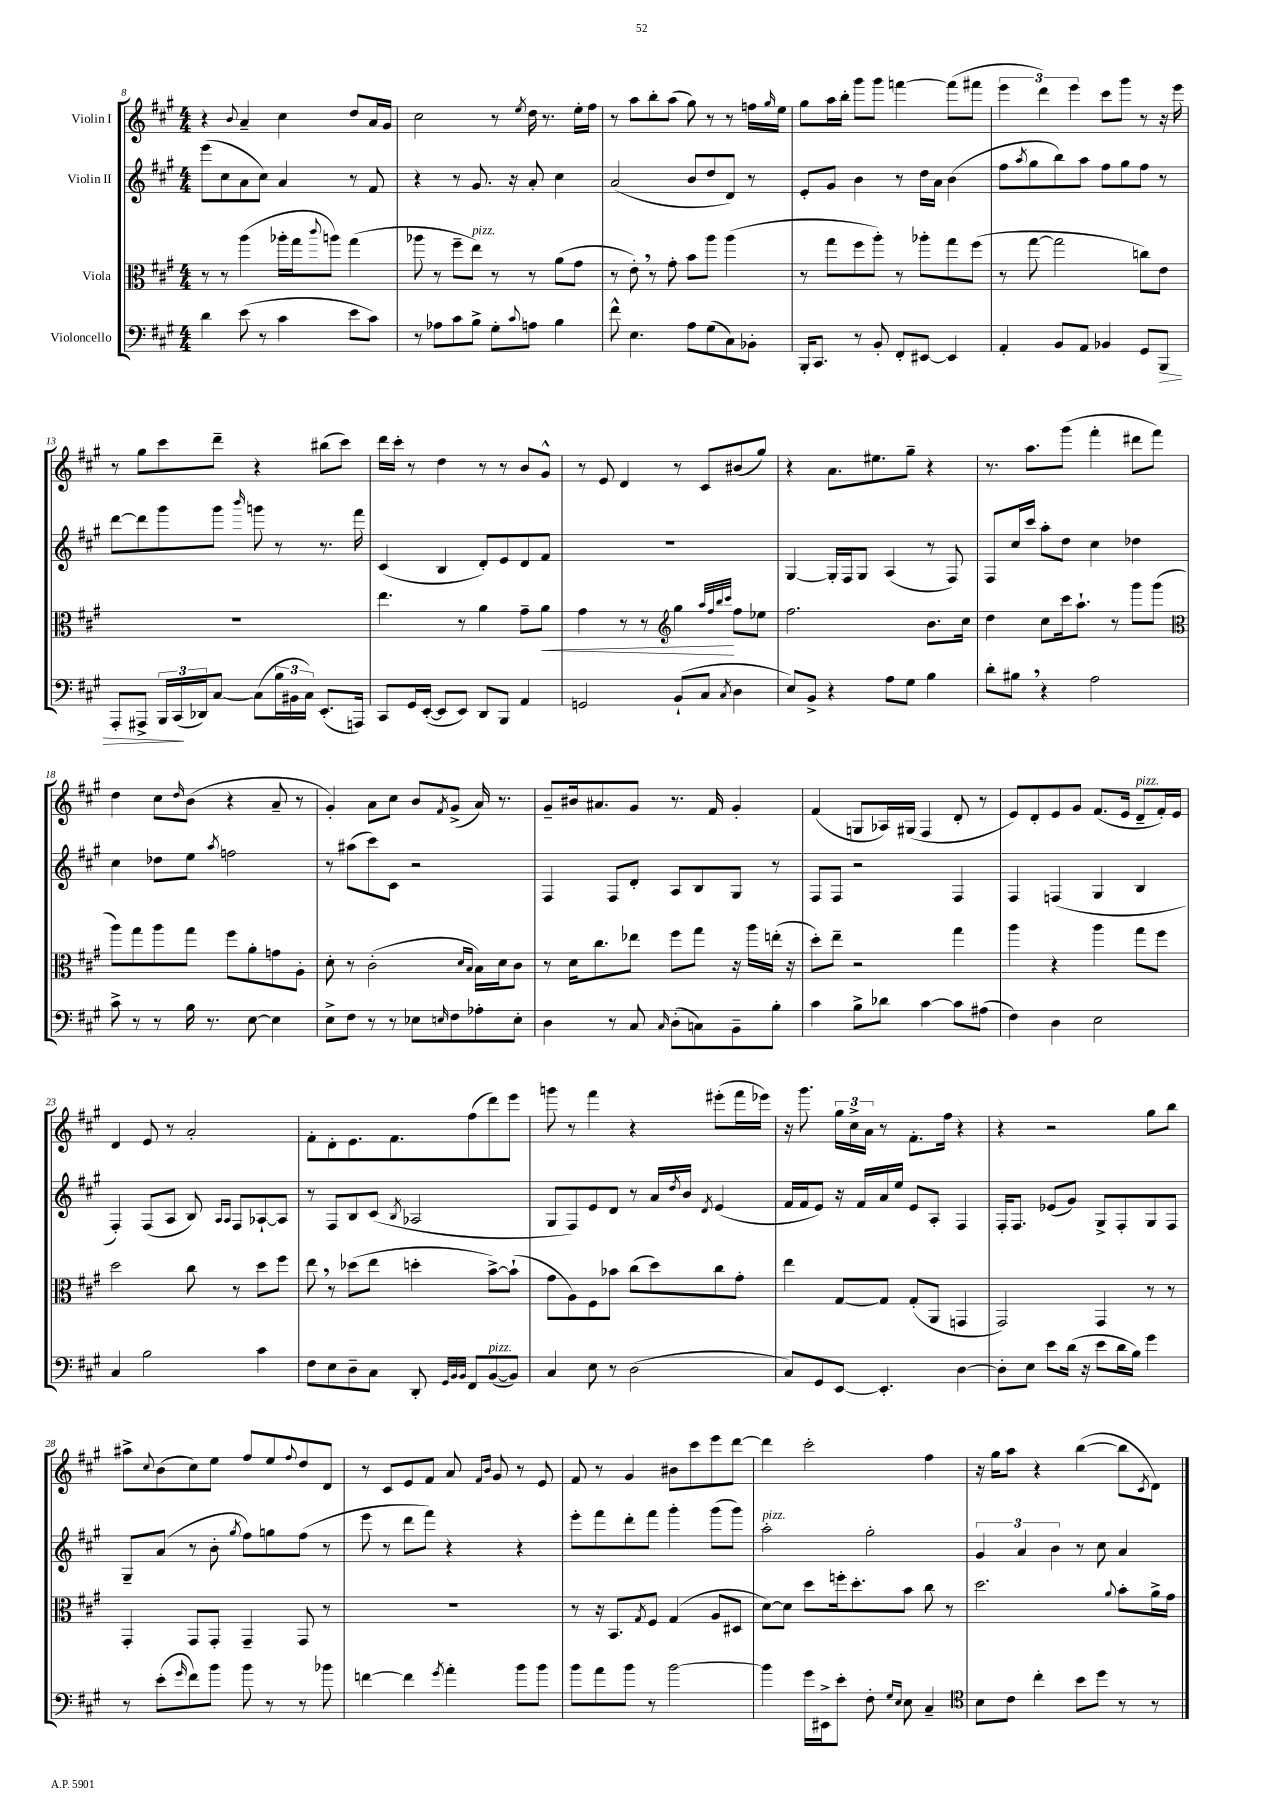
<<
\new StaffGroup <<
\new Staff = "s0" \with { instrumentName = "Violin I" } {
    \clef treble \key a \major \numericTimeSignature \time 4/4
    r4 \appoggiatura { b'8 } a'4-- cis''4 d''8 a'16 gis'16 |
    cis''2 r8 \acciaccatura { e''8 } d''16 r8. e''16-. fis''16 |
    r8 a''8 b''8-. a''8( gis''8) r8 r8 f''16 \grace { gis''16 } e''16 |
    gis''8 a''16 b''16-. gis'''8 gis'''8 f'''4~ f'''8( fis'''8 |
    \tuplet 3/2 { e'''4 d'''4) e'''4 } cis'''8 gis'''8 r8 r16 e'''16 |
    r8 gis''8 cis'''8 d'''8-- r4 bis''8( cis'''8) |
    d'''16 cis'''16-. r8 d''4 r8 r8 b'8 gis'8-^ |
    r8 e'8 d'4 r8 cis'8 bis'8( gis''8) |
    r4 a'8. eis''8. gis''8-- r4 |
    r8. a''8. gis'''8( fis'''4-. dis'''8 fis'''8) |
    d''4 cis''8 \grace { d''16 } b'8( r4 a'8-- r8 |
    gis'4-.) a'8 cis''8 b'8 \acciaccatura { fis'8 } gis'8->( a'16) r8. |
    gis'8-- bis'16 ais'8. gis'8 r8. fis'16 gis'4-. |
    fis'4( g8 aes16) gis16( fis4 d'8-. r8 |
    e'8) d'8-. e'8 gis'8 fis'8.( e'16 d'8--^\markup { \italic "pizz." } fis'16-.) e'16 |
    d'4 e'8 r8 a'2-. |
    fis'8-. d'8-. e'8. fis'8. fis''8( d'''8) e'''8 |
    g'''8 r8 fis'''4 r4 eis'''8-.( fis'''16 ees'''16) |
    r16 gis'''8. \tuplet 3/2 { gis''16 cis''16-> a'16 } r8 fis'8.-. fis''16 r4 |
    r4 r2 gis''8 b''8 |
    ais''8-> \appoggiatura { cis''8 } b'8( cis''8) e''8 fis''8 e''8 \appoggiatura { fis''8 } d''8 d'8 |
    r8 cis'8 e'8 fis'8 a'8 \grace { fis'16 b'16 } gis'8 r8 e'8 |
    fis'8 r8 gis'4 bis'8 cis'''8 e'''8 d'''8~ |
    d'''4 cis'''2-. fis''4 |
    r16 gis''16 a''8 r4 b''4~( b''8 \acciaccatura { cis'8 } d'8) \bar "|." |
}
\new Staff = "s1" \with { instrumentName = "Violin II" } {
    \clef treble \key a \major \numericTimeSignature \time 4/4
    e'''8( cis''8 a'8 cis''8) a'4 r8 fis'8 |
    r4 r8 gis'8. r16 a'8-. cis''4 |
    a'2( b'8 d''8 d'8) r8 |
    e'8-. gis'8 b'4 r8 d''16 a'16 b'4( |
    fis''8 \acciaccatura { a''8 } gis''8 b''8) a''8 fis''8 gis''8 fis''8 r8 |
    d'''8~ d'''8 gis'''8 gis'''8 \grace { b'''16 } g'''8 r8 r8. fis'''16 |
    cis'4( b4 d'8-.) e'8 d'8 fis'8 |
    R1 |
    gis4~ gis16-. fis16 gis8 a4( r8 fis8) |
    fis8 cis''16 cis'''16 a''8-. d''8 cis''4 des''4 |
    cis''4 des''8 e''8 \acciaccatura { a''8 } f''2 |
    r8 ais''8( cis'''8) cis'8 r2 |
    fis4 fis8 d'8-. a8 b8 gis8 r8 |
    fis8 fis8 r2 fis4 |
    fis4 f4( gis4 b4 |
    fis4-.) fis8( a8 b8) \grace { a16 a16 } fis8 aes8~-! aes8 |
    r8 fis8 b8 cis'8( \acciaccatura { b8 } aes2 |
    gis8 fis8) e'8 d'8 r8 a'16 \acciaccatura { d''8 } b'16 \acciaccatura { d'8 } e'4( |
    fis'16 fis'16 e'8) r16 fis'16 a'16 e''16 e'8 a8-. fis4 |
    fis16-. fis8. ees'8( gis'8) gis8-> fis8-. gis8 fis8 |
    gis8-- a'8( r8 b'8-. \acciaccatura { gis''8 } fis''8) g''8 fis''8( r8 |
    e'''8 r8 d'''8 fis'''8) r4 r4 |
    e'''8-. fis'''8 d'''8-. fis'''8 gis'''4-. gis'''8( gis'''8) |
    a''2-.^\markup { \italic "pizz." } gis''2-. |
    \tuplet 3/2 { gis'4 a'4 b'4 } r8 cis''8 a'4 \bar "|." |
}
\new Staff = "s2" \with { instrumentName = "Viola" } {
    \clef alto \key a \major \numericTimeSignature \time 4/4
    r8 r8 a''4( aes''16-. gis''16 \appoggiatura { cis'''8 } a''8) gis''4( |
    aes''8 r8 fis''8-- e''8^\markup { \italic "pizz." }) r8 r8 a'8( gis'8 |
    r8 e'8-.) \breathe r8 gis'8-. b'8 a''8 a''4( |
    r8 gis''8 fis''8 a''8-.) r8 aes''8-. gis''8 fis''8( |
    r8 gis''8~ gis''2 c''8) e'8 |
    R1 |
    e''4. r8 a'4 gis'8-- a'8\< |
    gis'4 r8 r8 \clef treble gis''4\! \grace { a''32 fis''32 b''32 cis'''32 } fis''8 ees''8 |
    fis''2. b'8. cis''16 |
    d''4 cis''8 cis'''16 a''8.-! r8 gis'''8 gis'''8( |
    \clef alto a''8) gis''8 a''8 gis''8 fis''8 a'8-. g'8 a8-. |
    d'8-. r8 cis'2-.( \grace { d'16 b16 } b16) d'16 cis'8 |
    r8 d'16 cis''8. ees''8 fis''8 gis''8 r16 a''16 e''16-.( r16 |
    d''8-.) e''8-- r2 gis''4 |
    a''4 r4 a''4 gis''8 fis''8 |
    d''2 cis''8 r8 d''8 fis''8 |
    e''8 \breathe r8 des''8( e''8 d''4-. b'8~->) b'8-!( |
    gis'8 a8) fis8 bes'8 cis''8( d''8) cis''8 gis'8-. |
    e''4 gis8~ gis8 gis8-.( a,8 g,4 |
    gis,2) gis,4 r8 r8 |
    gis,4-. gis,8 gis,8-. gis,4-- gis,8 r8 |
    R1 |
    r8 r16 b,8. \acciaccatura { gis8 } fis8 gis4( a8 dis8 |
    d'8~) d'8 d''8 f''16-. d''8.-. b'8 cis''8 r8 |
    d''2. \appoggiatura { a'8 } b'8-. a'16-> gis'16 \bar "|." |
}
\new Staff = "s3" \with { instrumentName = "Violoncello" } {
    \clef bass \key a \major \numericTimeSignature \time 4/4
    d'4 e'8( r8 cis'4 e'8 cis'8) |
    r8 aes8 cis'8 b8-> gis8-. \appoggiatura { cis'8 } a8 b4 |
    fis'8-^ e4. a8 gis8( cis8) bes,8-. |
    b,,16-. cis,8. r8 b,8-. fis,8-. eis,8~ eis,4 |
    a,4-. b,8 a,8 bes,4 gis,8 b,,8\> |
    a,,8-. ais,,8-> \tuplet 3/2 { b,,16 cis,16\!( des,16) } cis8~ cis8( \tuplet 3/2 { b16 bis,16 cis16) } e,8.-.( a,,16) |
    cis,8 gis,16 e,16~-.( e,8 e,8) d,8 b,,8 a,4 |
    g,2 b,8-!( cis8 \acciaccatura { cis8 } d4 |
    e8) b,8-> r4 a8 gis8 b4 |
    d'8-. bis8 \breathe r4 a2 |
    cis'8-> r8 r8 b16 r8. e8~ e4 |
    e8-> fis8 r8 r8 ees8 \grace { e16 } fis8 aes8-. e8-. |
    d4 r8 cis8 \grace { cis16 } d8-.( c8) b,8-- b8-. |
    cis'4 b8-> des'8 cis'4~ cis'8 ais8( |
    fis4) d4 e2 |
    cis4 b2 cis'4 |
    fis8 e8 d8-- cis8 d,8-. \grace { gis,32 b,32 b,32 } fis,8 b,8~^\markup { \italic "pizz." }( b,8) |
    cis4 e8 r8 d2( |
    cis8) gis,8 e,8~ e,4.-. d4~ |
    d8-. e8 e'8 d'16( r16 e'8 d'16 b16) gis'4 |
    r8 e'8-.( \grace { gis'16 } fis'8) b'8 b'8 r8 r8 bes'8 |
    f'4~ f'4 \acciaccatura { gis'8 } a'4-. b'8 b'8 |
    b'8 a'8 b'8 r8 b'2~ |
    b'4 gis'16 eis,16-> e'8-. fis8-. \grace { gis16 e16 } e8 cis4-- |
    \clef tenor b8 cis'8 cis''4-. b'8 d''8 r8 r8 \bar "|." |
}
>>
>>
\layout { \context { \Score currentBarNumber = #8 } }
